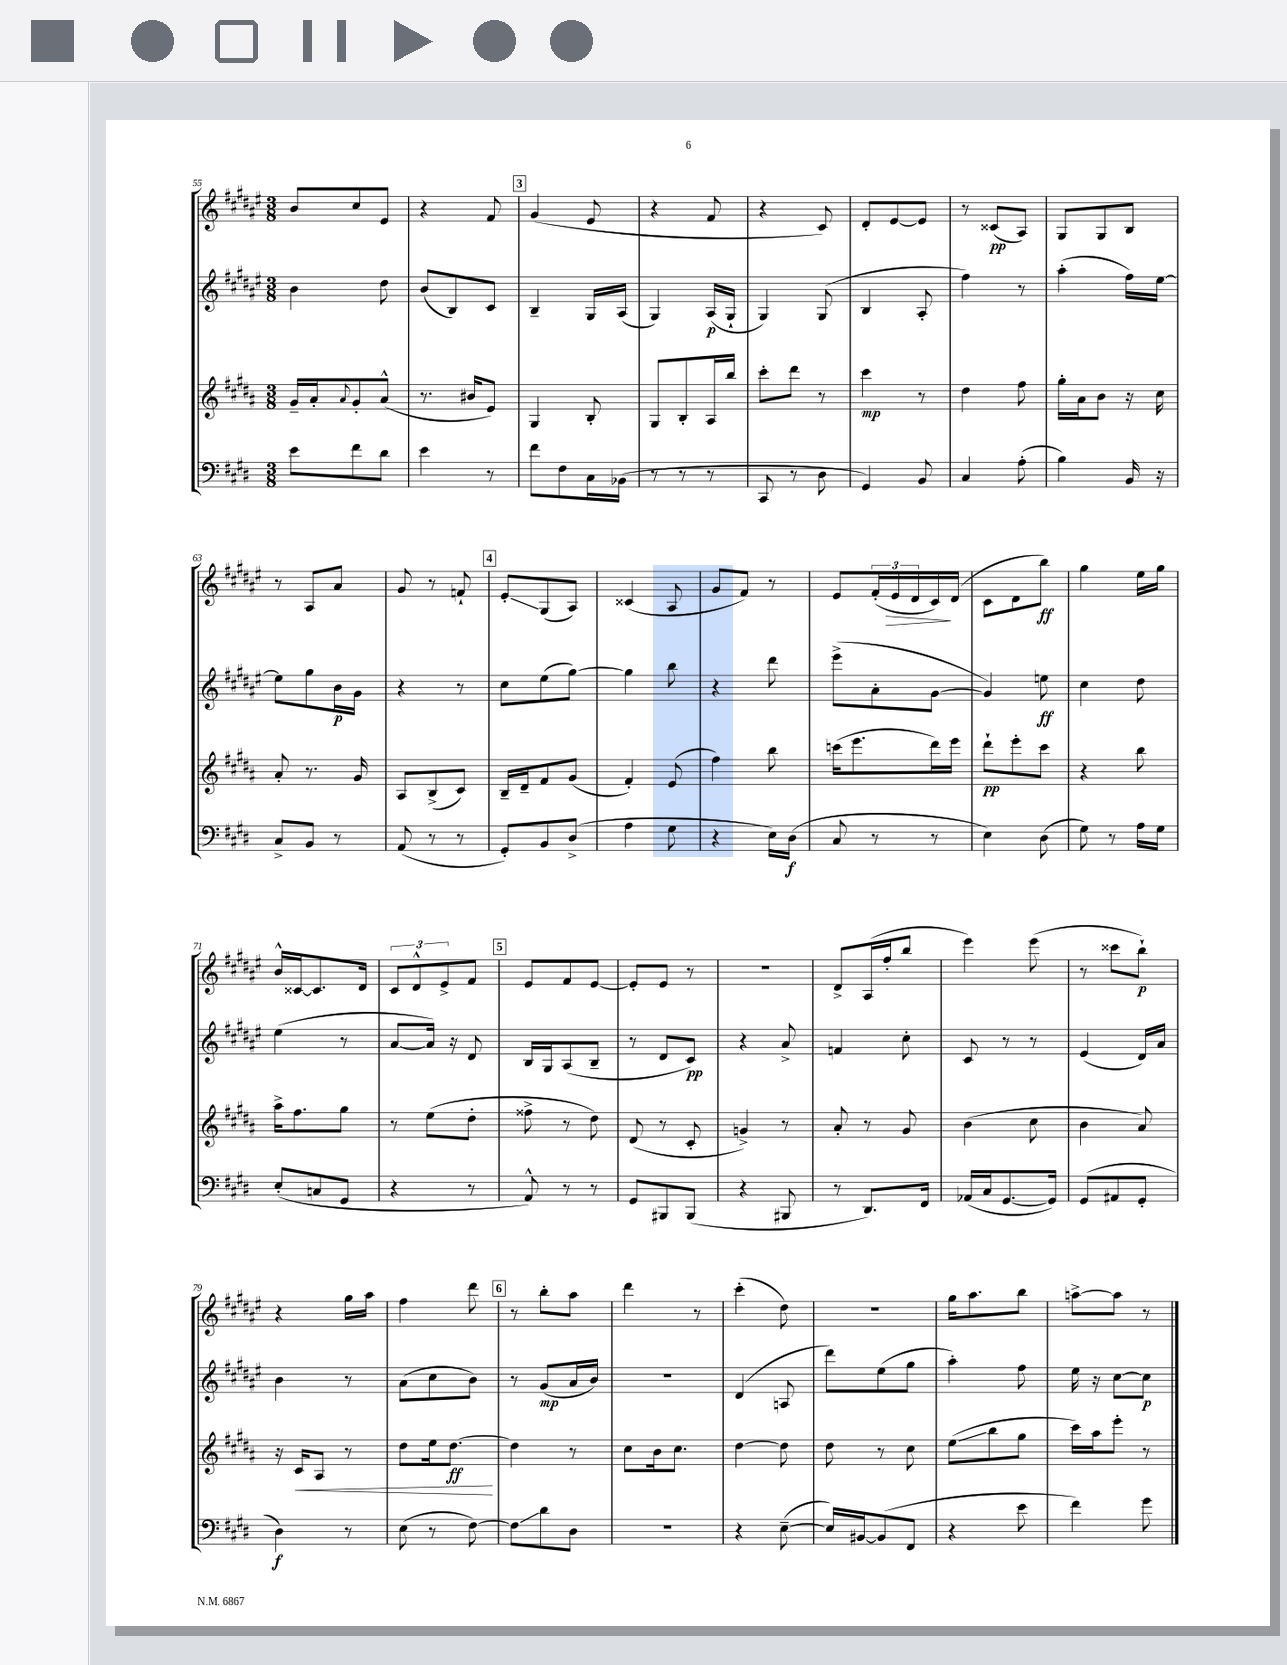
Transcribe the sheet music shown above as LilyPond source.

<<
\new StaffGroup <<
\new Staff = "s0" {
    \clef treble \key fis \major \numericTimeSignature \time 3/8
    b'8 cis''8 eis'8 |
    r4 fis'8 |
    \mark \markup { \box "3" } gis'4( eis'8 |
    r4 fis'8 |
    r4 cis'8) |
    dis'8-. eis'8~ eis'8 |
    r8 cisis'8\pp( ais8) |
    gis8 gis8 b8 |
    r8 ais8 ais'8 |
    gis'8 r8 f'8-! |
    \mark \markup { \box "4" } eis'8-.\glissando gis8( ais8) |
    cisis'4( ais8 |
    gis'8 fis'8) r8 |
    eis'8 \tuplet 3/2 { fis'16-.( eis'16\> dis'16 } cis'16\!) dis'16( |
    cis'8 dis'8 b''8\ff) |
    gis''4 eis''16 gis''16 |
    b'16-^ cisis'16~ cisis'8. dis'16 |
    \tuplet 3/2 { cis'8 dis'8-^ eis'8-> } fis'8 |
    \mark \markup { \box "5" } eis'8 fis'8 eis'8~ |
    eis'8-. eis'8 r8 |
    R4. |
    dis'8-> ais16( fis''16-. b''8 |
    eis'''4) eis'''8( |
    r8 cisis'''8 b''8-!\p) |
    r4 gis''16 ais''16 |
    fis''4 dis'''8 |
    \mark \markup { \box "6" } r8 b''8-. ais''8 |
    dis'''4 r8 |
    cis'''4-.( dis''8) |
    R4. |
    gis''16 ais''8. b''8 |
    a''8~-> a''8 r8 \bar "|." |
}
\new Staff = "s1" {
    \clef treble \key fis \major \numericTimeSignature \time 3/8
    b'4 dis''8 |
    b'8( b8) cis'8 |
    \mark \markup { \box "3" } b4-- gis16 ais16( |
    gis4) ais16\p( gis16-! |
    gis4) gis8( |
    b4 ais8-. |
    fis''4) r8 |
    ais''4-.( fis''16) eis''16~ |
    eis''8 gis''8 b'16\p gis'16 |
    r4 r8 |
    \mark \markup { \box "4" } cis''8 eis''8( gis''8~) |
    gis''4 b''8 |
    r4 dis'''8 |
    eis'''8->( ais'8-. gis'8~ |
    gis'4) e''8\ff |
    cis''4 dis''8 |
    eis''4( r8 |
    ais'8~ ais'16) r16 dis'8 |
    \mark \markup { \box "5" } b16 gis16 ais8( b8-- |
    r8 dis'8 cis'8\pp) |
    r4 ais'8-> |
    f'4 cis''8-. |
    cis'8 r8 r8 |
    eis'4( dis'16) ais'16 |
    b'4 r8 |
    ais'8( cis''8 b'8) |
    \mark \markup { \box "6" } r8 gis'8\mp( ais'16 b'16) |
    R4. |
    dis'4( a8 |
    dis'''8) eis''8( gis''8 |
    ais''4-.) fis''8 |
    eis''16 r16 cis''8~ cis''8\p \bar "|." |
}
\new Staff = "s2" {
    \clef treble \key b \major \numericTimeSignature \time 3/8
    gis'16-- ais'16-. \appoggiatura { ais'8 } gis'8-. ais'8-^( |
    r8. bis'16 e'8) |
    \mark \markup { \box "3" } gis4 b8-. |
    gis8 b8-. ais16 b''16 |
    cis'''8-. dis'''8 r8 |
    cis'''4\mp r8 |
    dis''4 fis''8 |
    gis''16-. ais'16 b'8 r16 cis''16 |
    ais'8-. r8. gis'16 |
    ais8 b8->( cis'8) |
    \mark \markup { \box "4" } b16-- dis'16-- fis'8 gis'8( |
    fis'4-.) e'8( |
    fis''4) b''8 |
    c'''16( e'''8. dis'''16) e'''16 |
    dis'''8-!\pp e'''8-. cis'''8 |
    r4 b''8 |
    ais''16-> fis''8. gis''8 |
    r8 e''8( dis''8-. |
    \mark \markup { \box "5" } fisis''8-> r8 dis''8) |
    dis'8( r8 cis'8-. |
    g'4->) r8 |
    ais'8-. r8 gis'8 |
    b'4( cis''8 |
    b'4 ais'8) |
    r16 cis'16\< ais8 r8 |
    dis''8 e''16 dis''8.~\ff\! |
    \mark \markup { \box "6" } dis''4 r8 |
    cis''8 b'16 cis''8. |
    dis''4~ dis''8 |
    dis''8 r8 cis''8 |
    e''8\glissando( b''8 gis''8 |
    cis'''16) ais''16 e'''8-. r8 \bar "|." |
}
\new Staff = "s3" {
    \clef bass \key e \major \numericTimeSignature \time 3/8
    e'8 fis'8 dis'8 |
    e'4 r8 |
    \mark \markup { \box "3" } fis'8 fis8 cis16 bes,16( |
    r8 r8 r8 |
    cis,8 r8 dis8 |
    gis,4) b,8 |
    cis4 a8-.( |
    b4) b,16 r16 |
    cis8-> b,8 r8 |
    a,8( r8 r8 |
    \mark \markup { \box "4" } gis,8-.) b,8 dis8->( |
    a4 gis8 |
    r4 e16) dis16\f( |
    cis8 r8 r8 |
    e4) dis8( |
    gis8) r8 a16 gis16 |
    e8-.( c8 gis,8 |
    r4 r8 |
    \mark \markup { \box "5" } a,8-^) r8 r8 |
    gis,8 bis,,8 bis,,8( |
    r4 bis,,8 |
    r8 dis,8.) fis,16 |
    aes,16( cis16 gis,8.~ gis,16) |
    gis,8( ais,8 gis,8-. |
    dis4\f) r8 |
    e8( r8 fis8~) |
    \mark \markup { \box "6" } fis8\glissando dis'8 dis8 |
    r4. |
    r4 e8~--( |
    e16) bis,16~ bis,8( fis,8 |
    r4 e'8 |
    fis'4) gis'8 \bar "|." |
}
>>
>>
\layout { \context { \Score currentBarNumber = #55 } }
